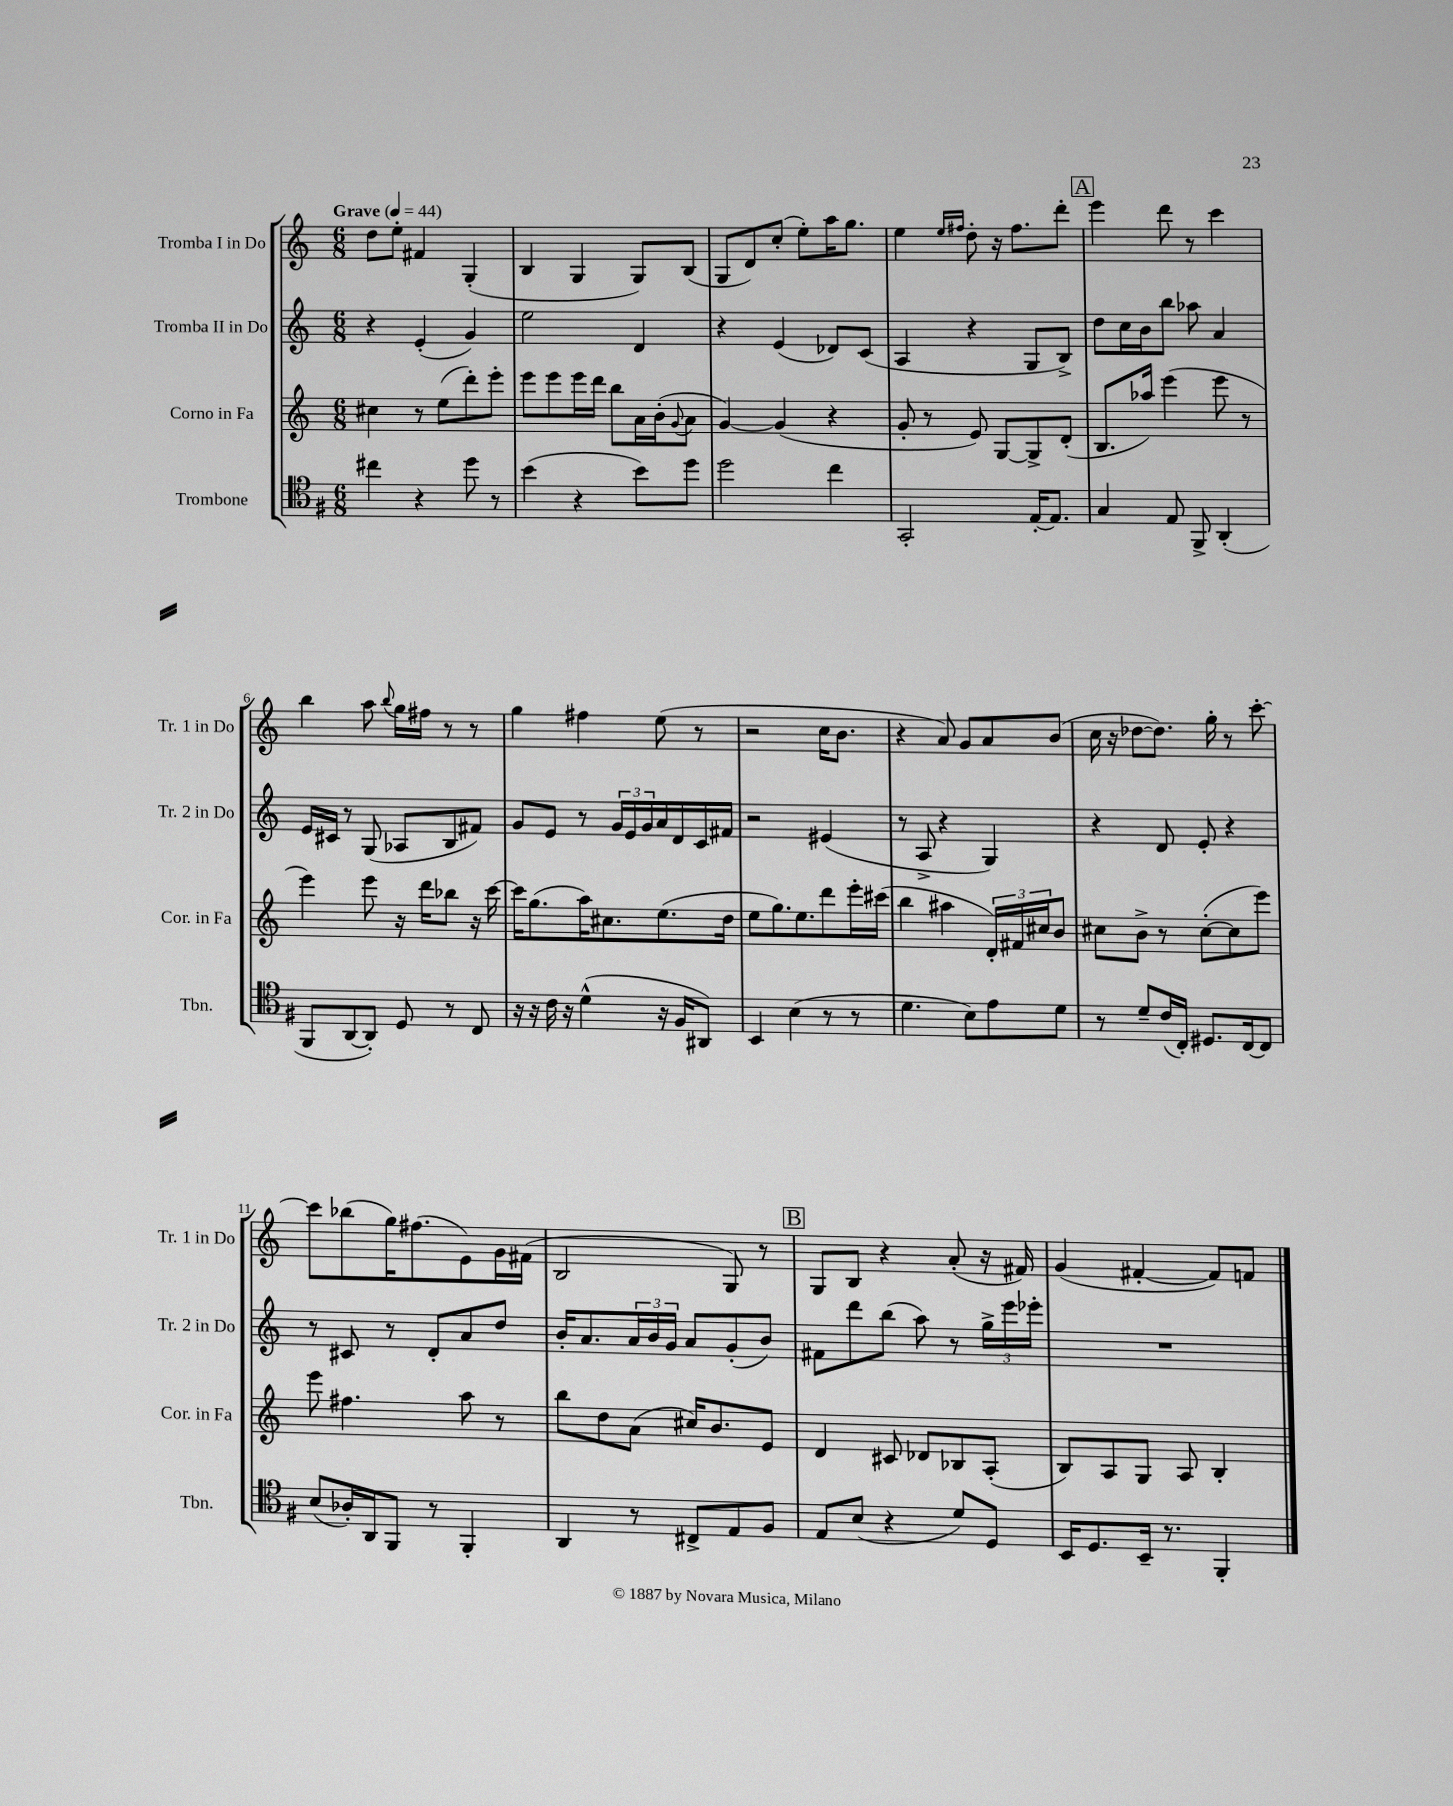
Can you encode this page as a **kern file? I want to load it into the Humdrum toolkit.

**kern	**kern	**kern	**kern
*staff4	*staff3	*staff2	*staff1
*clefC4	*clefG2	*clefG2	*clefG2
*k[f#]	*k[]	*k[]	*k[]
*M6/8	*M6/8	*M6/8	*M6/8
*MM44	*MM44	*MM44	*MM44
4cc#\	4cc#\	4r	8dd\L
.	.	.	8ee'\J
4r	8r	(4e'/	4f#/
.	(8ee\L	.	.
8dd\	8ddd'\)	4g/)	(4G'/
8r	8eee'\J	.	.
=	=	=	=
(4b\	8eee\L	2ee\	4B/
.	8eee\	.	.
4r	16eee\L	.	4G/
.	16ddd\JJ	.	.
.	8bb\L	.	.
8b\L)	16a\L	4d/	8G/L)
.	(16b'\J	.	.
.	8qqg/	.	.
8dd\J	8a\J	.	(8B/J
=	=	=	=
2dd\	[4g/)	4r	8G/L
.	.	.	8d/)
.	(4g/]	(4e/	(8cc'/J
.	.	.	8ee'\L)
4cc\	4r	8d-/L)	16aa\K
.	.	.	8.gg\J
.	.	(8c/J	.
=	=	=	=
2GG'/	8g'/	4A/	4ee\
.	8r	.	.
.	.	.	16qqee/LL
.	.	.	16qqff#/JJ
.	8e/)	4r	8dd'\
.	[8G/L	.	16r
.	.	.	8.ff#\L
[16E'/LK	8G^/]	8G/L	.
8.E/]J	.	.	.
.	(8d'/J	8B^/J)	8ddd'\J
=	=	=	=
4G/	8.B/L	8dd\L	4eee\
.	.	16cc\L	.
.	16aa-/Jk)	16b\J	.
8E/	(4eee\	8bb\J	8ddd\
8FF#^/	.	8aa-\	8r
(4AA'/	8eee\	4a/	4ccc\
.	8r	.	.
=	=	=	=
8FF#/L	4eee\)	16e/LL	4bb\
.	.	16c#/JJ	.
[8AA/	.	8r	.
8AA'/]J)	8eee\	(8G/	8aa\
.	.	.	8qqbb/
8D/	16r	8A-/L	16gg\LL
.	16ddd\LK	.	16ff#\JJ
8r	8bb-\J	8B/	8r
8C/	16r	8f#/J)	8r
.	[16ccc\	.	.
=	=	=	=
16r	16ccc\]LK	8g/L	4gg\
16r	(8.gg\	.	.
16c\	.	8e/J	.
16r	.	.	.
(4d^^\	16aa\K)	8r	4ff#\
.	8.cc#\	.	.
.	.	24g/LL	.
.	.	24e/	.
.	.	24g/	.
16r	(8.ee\	16a/	(8ee\
16F#/LK	.	16d/	.
8AA#/J)	.	16c/	8r
.	16dd\Jk	16f#/JJ	.
=	=	=	=
4BB/	8ee\L	2r	2r
.	8.gg\)	.	.
(4B\	.	.	.
.	8.ee\	.	.
8r	8ddd\	(4e#/	16cc\LK
.	.	.	8.b\J
8r	16eee'\L	.	.
.	(16ccc#\JJ	.	.
=	=	=	=
4.d\	4bb\	8r	4r
.	.	8A^/	.
.	4aa#\	4r	8a/)
8B\L)	.	.	8g/L
8e\	24d'/LL)	4G/)	8a/
.	24f#/	.	.
.	24cc#/J	.	.
8d\J	8b/J	.	(8b/J
=	=	=	=
8r	8cc#\L	4r	16cc\
.	.	.	16r
8d~/L	8b^\J	.	[8dd-\L
(16c/L	8r	8d/	8.dd-\]J)
16C'/JJ)	.	.	.
8.D#/L	([8cc#'\L	8e'/	.
.	.	.	16gg'\
.	8cc#\]	4r	8r
[16C/k	.	.	.
8C/]J	8eee\J)	.	[8ccc'\
=	=	=	=
(8B/L	8eee\	8r	8ccc\]L
16A-'/L)	4.ff#\	8c#/	(8bb-\
16AA/J	.	.	.
8FF#/J	.	8r	16gg\K)
.	.	.	(8.ff#\
8r	.	8d'/L	.
4FF#'/	8aa\	8a/	8e\)
.	8r	8dd/J	16g\L
.	.	.	(16f#\JJ
=	=	=	=
4AA/	8bb\L	16b'/LK	2B/
.	.	8.a/	.
.	8dd\	.	.
8r	(8a\J	24a/L	.
.	.	24b/	.
.	.	24g/JJ	.
8C#^/L	16cc#/LK)	8a/L	.
.	8.b/	.	.
8E/	.	(8g'/	8G/)
8F#/J	8e/J	8b/J)	8r
=	=	=	=
8E/L	4d/	8f#\L	8G/L
(8B/J	.	8ddd\	8B/J
4r	8c#/	(8bb\J	4r
.	8d-/L	8aa\)	.
8d/L)	8B-/	8r	(8a'/
8D/J	(8A'/J	24gg^\LL	16r
.	.	24eee\	.
.	.	.	16f#/)
.	.	24eee-'\JJ	.
=	=	=	=
16BB/LK	8B/L)	2.r	(4g/
8.D/	.	.	.
.	8A/	.	.
16BB~/Jk	8G/J	.	[4f#'/
8.r	.	.	.
.	8A/	.	.
4FF#'/	4B'/	.	8f#/]L)
.	.	.	8f/J
==	==	==	==
*-	*-	*-	*-
